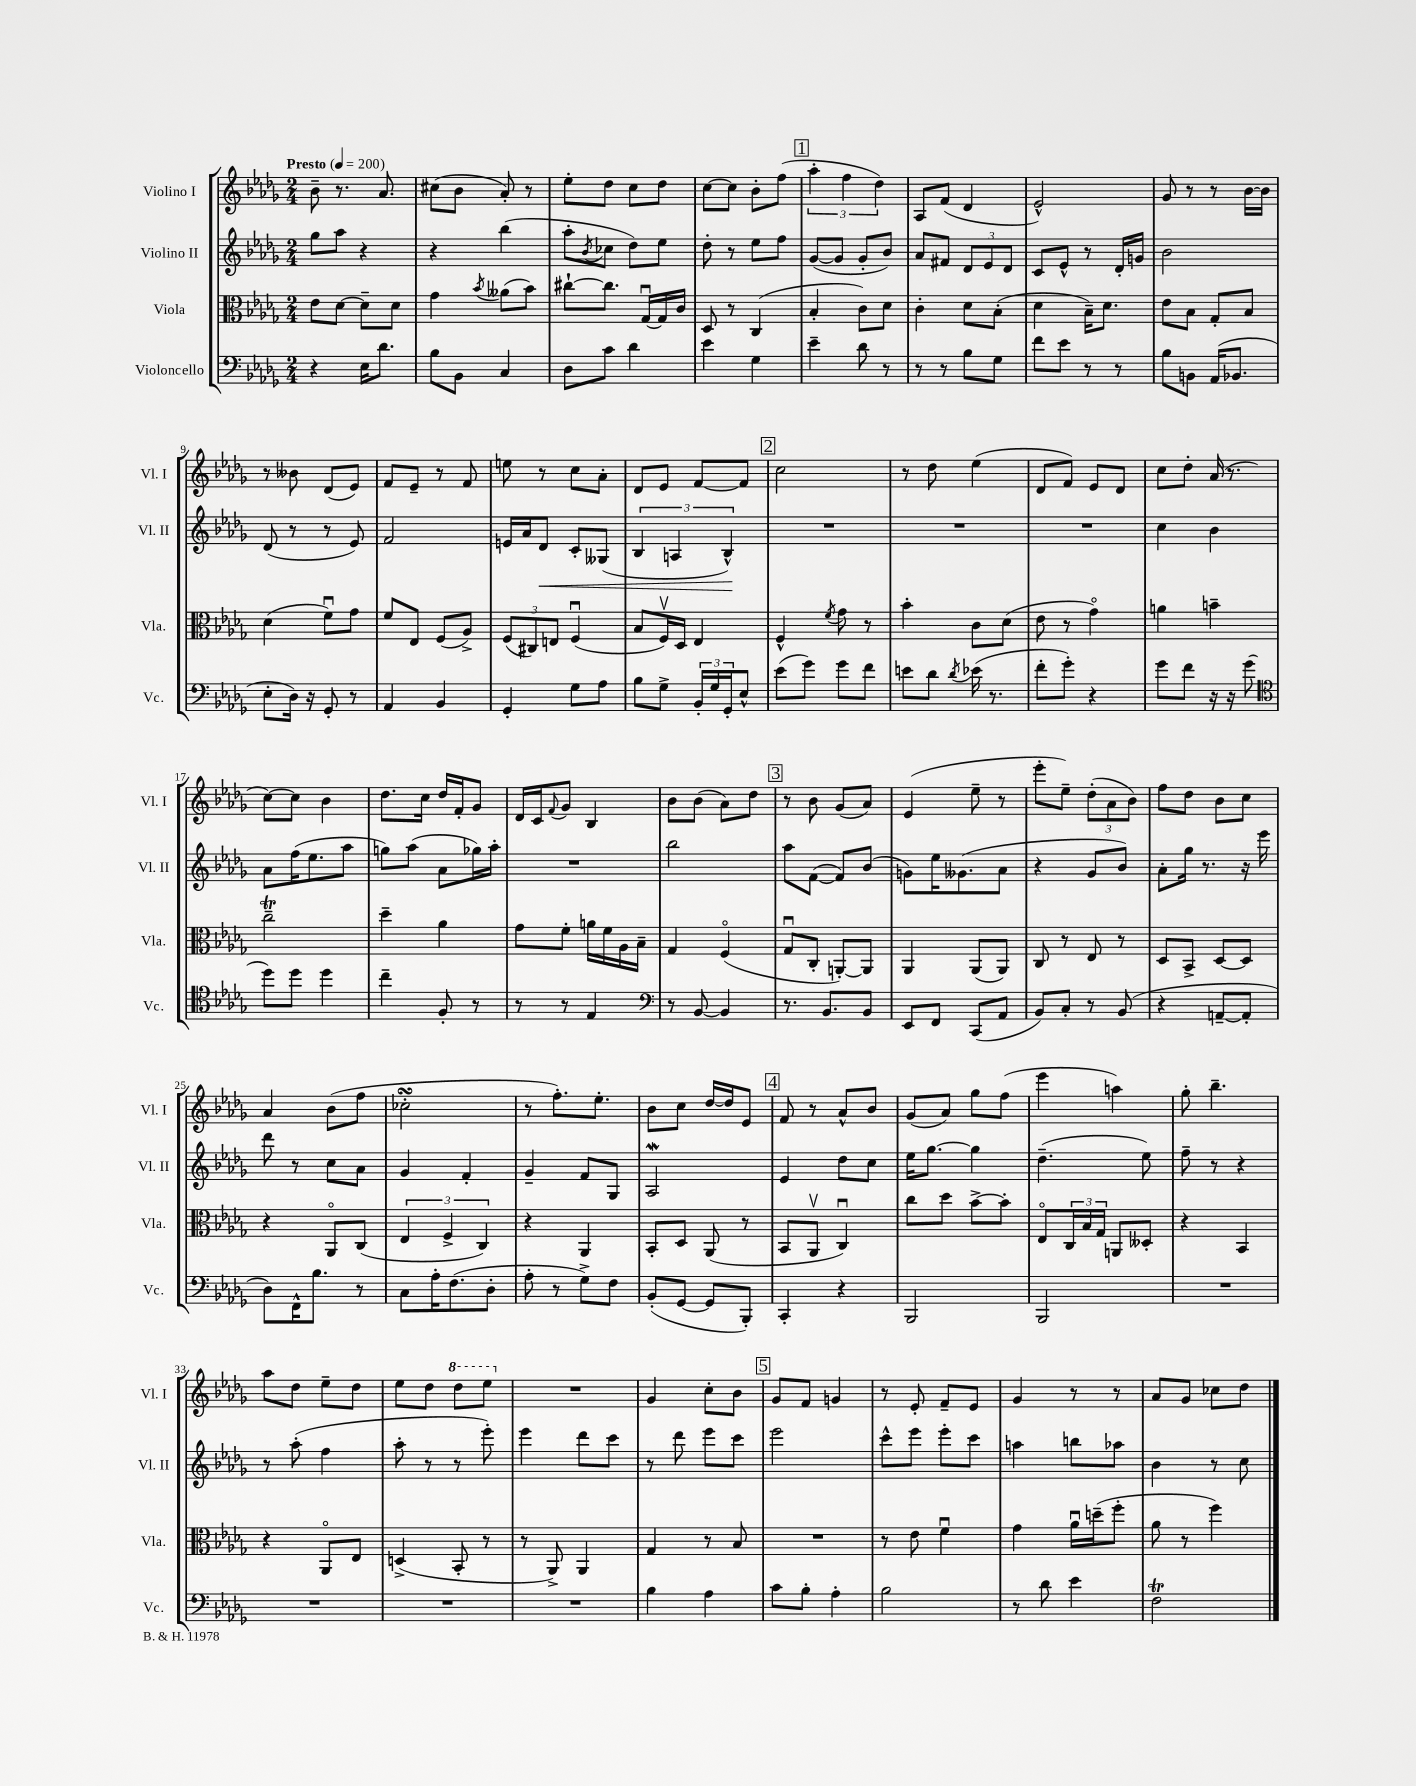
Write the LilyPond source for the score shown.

<<
\new StaffGroup <<
\new Staff = "s0" \with { instrumentName = "Violino I" shortInstrumentName = "Vl. I" } {
    \clef treble \key des \major \numericTimeSignature \time 2/4 \tempo "Presto" 4 = 200
    bes'8-- r8. aes'8. |
    cis''8( bes'8 aes'8-.) r8 |
    ees''8-. des''8 c''8 des''8 |
    c''8~ c''8 bes'8-. f''8( |
    \mark \markup { \box "1" } \tuplet 3/2 { aes''4-. f''4 des''4) } |
    aes8 f'8( des'4 |
    ees'2-^) |
    ges'8 r8 r8 bes'16~ bes'16 |
    r8 beses'8 des'8( ees'8) |
    f'8 ees'8-- r8 f'8 |
    e''8 r8 c''8 aes'8-. |
    des'8 ees'8 f'8~ f'8 |
    \mark \markup { \box "2" } c''2 |
    r8 des''8 ees''4( |
    des'8 f'8) ees'8 des'8 |
    c''8 des''8-. aes'16( r8. |
    c''8~) c''8 bes'4 |
    des''8. c''16 des''16 f'16-. ges'8 |
    des'16 c'16 \appoggiatura { f'8 } ges'8 bes4 |
    bes'8 bes'8( aes'8) des''8 |
    \mark \markup { \box "3" } r8 bes'8 ges'8( aes'8) |
    ees'4( ees''8-- r8 |
    ees'''8-. ees''8--) \tuplet 3/2 { des''8-.( aes'8 bes'8) } |
    f''8 des''8 bes'8 c''8 |
    aes'4 bes'8( f''8 |
    ces''2-.\turn |
    r8 f''8.-.) ees''8.-. |
    bes'8 c''8 des''16~ des''16 ees'8 |
    \mark \markup { \box "4" } f'8 r8 aes'8-^ bes'8 |
    ges'8( aes'8) ges''8 f''8( |
    ees'''4 a''4) |
    ges''8-. bes''4.-- |
    aes''8 des''8 ees''8-- des''8 |
    ees''8 des''8 \ottava #1 des'''8 ees'''8 \ottava #0 |
    R2 |
    ges'4 c''8-. bes'8 |
    \mark \markup { \box "5" } ges'8 f'8 g'4 |
    r8 ees'8-. f'8-- ees'8 |
    ges'4 r8 r8 |
    aes'8 ges'8 ces''8 des''8 \bar "|." |
}
\new Staff = "s1" \with { instrumentName = "Violino II" shortInstrumentName = "Vl. II" } {
    \clef treble \key des \major \numericTimeSignature \time 2/4
    ges''8 aes''8 r4 |
    r4 bes''4( |
    aes''8-. \acciaccatura { bes'8 } ces''8 des''8) ees''8 |
    des''8-. r8 ees''8 f''8 |
    \mark \markup { \box "1" } ges'8~( ges'8 ges'8-. bes'8) |
    aes'8 fis'8 \tuplet 3/2 { des'8 ees'8 des'8 } |
    c'8 ees'8-^ r8 des'16-. g'16 |
    bes'2 |
    des'8( r8 r8 ees'8) |
    f'2 |
    e'16 aes'16 des'8\< c'8-. geses8( |
    \tuplet 3/2 { bes4 a4 bes4-^\!) } |
    \mark \markup { \box "2" } R2 |
    R2 |
    R2 |
    c''4 bes'4 |
    aes'8 f''16( ees''8. aes''8 |
    g''8) aes''8( aes'8 ges''16) aes''16-. |
    R2 |
    bes''2 |
    \mark \markup { \box "3" } aes''8 f'8~( f'8) bes'8( |
    g'8) ees''16 geses'8.( aes'8 |
    r4 ges'8 bes'8) |
    aes'8-. ges''16 r8. r16 ees'''16 |
    des'''8 r8 c''8 aes'8 |
    ges'4 f'4-. |
    ges'4-- f'8 ges8 |
    aes2\mordent |
    \mark \markup { \box "4" } ees'4 des''8 c''8 |
    ees''16 ges''8.~ ges''4 |
    des''4.--( ees''8) |
    f''8-- r8 r4 |
    r8 aes''8-.( f''4 |
    aes''8-. r8 r8 ees'''8-.) |
    ees'''4 des'''8 c'''8 |
    r8 des'''8 ees'''8 c'''8 |
    \mark \markup { \box "5" } ees'''2 |
    c'''8-^ ees'''8 ees'''8-. c'''8 |
    a''4 b''8 aes''8 |
    bes'4 r8 c''8 \bar "|." |
}
\new Staff = "s2" \with { instrumentName = "Viola" shortInstrumentName = "Vla." } {
    \clef alto \key des \major \numericTimeSignature \time 2/4
    ees'8 des'8~ des'8-- des'8 |
    ges'4 \acciaccatura { bes'8 } aeses'8( bes'8) |
    cis''8~-! cis''8. ges16~\downbow ges16 c'16 |
    des8 r8 c4( |
    \mark \markup { \box "1" } bes4-. c'8) des'8 |
    c'4-. des'8 bes8-.( |
    des'4 bes16--) des'8. |
    ees'8 bes8 ges8-. bes8 |
    des'4( f'8\downbow) ges'8 |
    f'8 ees8 f8( aes8->) |
    \tuplet 3/2 { f8( cis8) e8 } f4\downbow( |
    bes8 f16\upbow) des16 ees4 |
    \mark \markup { \box "2" } f4-^ \acciaccatura { f'8 } ges'8 r8 |
    bes'4-. c'8 des'8( |
    ees'8 r8 ges'4\flageolet) |
    a'4 b'4-- |
    c''2--\trill |
    des''4-- aes'4 |
    ges'8 f'8-. a'16 f'16 aes16 bes16-- |
    ges4 f4\flageolet( |
    \mark \markup { \box "3" } ges8\downbow c8-. a,8~-.) a,8 |
    aes,4 aes,8( aes,8) |
    c8 r8 ees8 r8 |
    des8 bes,8-> des8~ des8 |
    r4 aes,8\flageolet c8( |
    \tuplet 3/2 { ees4 f4-> c4) } |
    r4 aes,4 |
    bes,8-. des8 aes,8( r8 |
    \mark \markup { \box "4" } bes,8 aes,8\upbow c4\downbow) |
    c''8 des''8 bes'8~-> bes'8-. |
    ees8\flageolet \tuplet 3/2 { c16 bes16 ges16 } a,8 deses8-. |
    r4 bes,4 |
    r4 aes,8\flageolet ees8 |
    d4->( bes,8-. r8 |
    r8 aes,8->) aes,4 |
    ges4 r8 bes8 |
    \mark \markup { \box "5" } R2 |
    r8 ees'8 f'4\downbow |
    ges'4 aes'16\downbow d''16--( f''8-. |
    aes'8 r8 f''4) \bar "|." |
}
\new Staff = "s3" \with { instrumentName = "Violoncello" shortInstrumentName = "Vc." } {
    \clef bass \key des \major \numericTimeSignature \time 2/4
    r4 ees16 des'8. |
    bes8 bes,8 c4 |
    des8 c'8 des'4 |
    ees'4 ges4 |
    \mark \markup { \box "1" } ees'4-- des'8 r8 |
    r8 r8 bes8 ges8 |
    f'8 ees'8 r8 r8 |
    bes8 b,8 aes,16( bes,8. |
    ees8-. des16) r16 ges,8-. r8 |
    aes,4 bes,4 |
    ges,4-. ges8 aes8 |
    bes8 ges8-> \tuplet 3/2 { bes,16-. ges16 ges,16-. } ees8-^ |
    \mark \markup { \box "2" } ees'8( ges'8) ges'8 f'8 |
    e'8 des'8 \acciaccatura { des'8 } ees'16( r8. |
    f'8-. ges'8-.) r4 |
    ges'8 f'8 r16 r16 ges'8( |
    \clef tenor des''8) des''8 des''4 |
    c''4-- f8-. r8 |
    r8 r8 ees4 |
    \clef bass r8 bes,8~ bes,4 |
    \mark \markup { \box "3" } r8. bes,8. bes,8 |
    ees,8 f,8 c,8( aes,8 |
    bes,8) c8-. r8 bes,8( |
    r4 a,8~-- a,8-. |
    des8) f,16-^ bes8. r8 |
    c8 aes16-. f8.( des8-. |
    aes8-. r8 ges8->) f8 |
    bes,8-.( ges,8~ ges,8 bes,,8-.) |
    \mark \markup { \box "4" } c,4-. r4 |
    bes,,2 |
    bes,,2 |
    R2 |
    R2 |
    R2 |
    R2 |
    bes4 aes4 |
    \mark \markup { \box "5" } c'8 bes8-. aes4-. |
    bes2 |
    r8 des'8 ees'4 |
    f2\trill \bar "|." |
}
>>
>>
